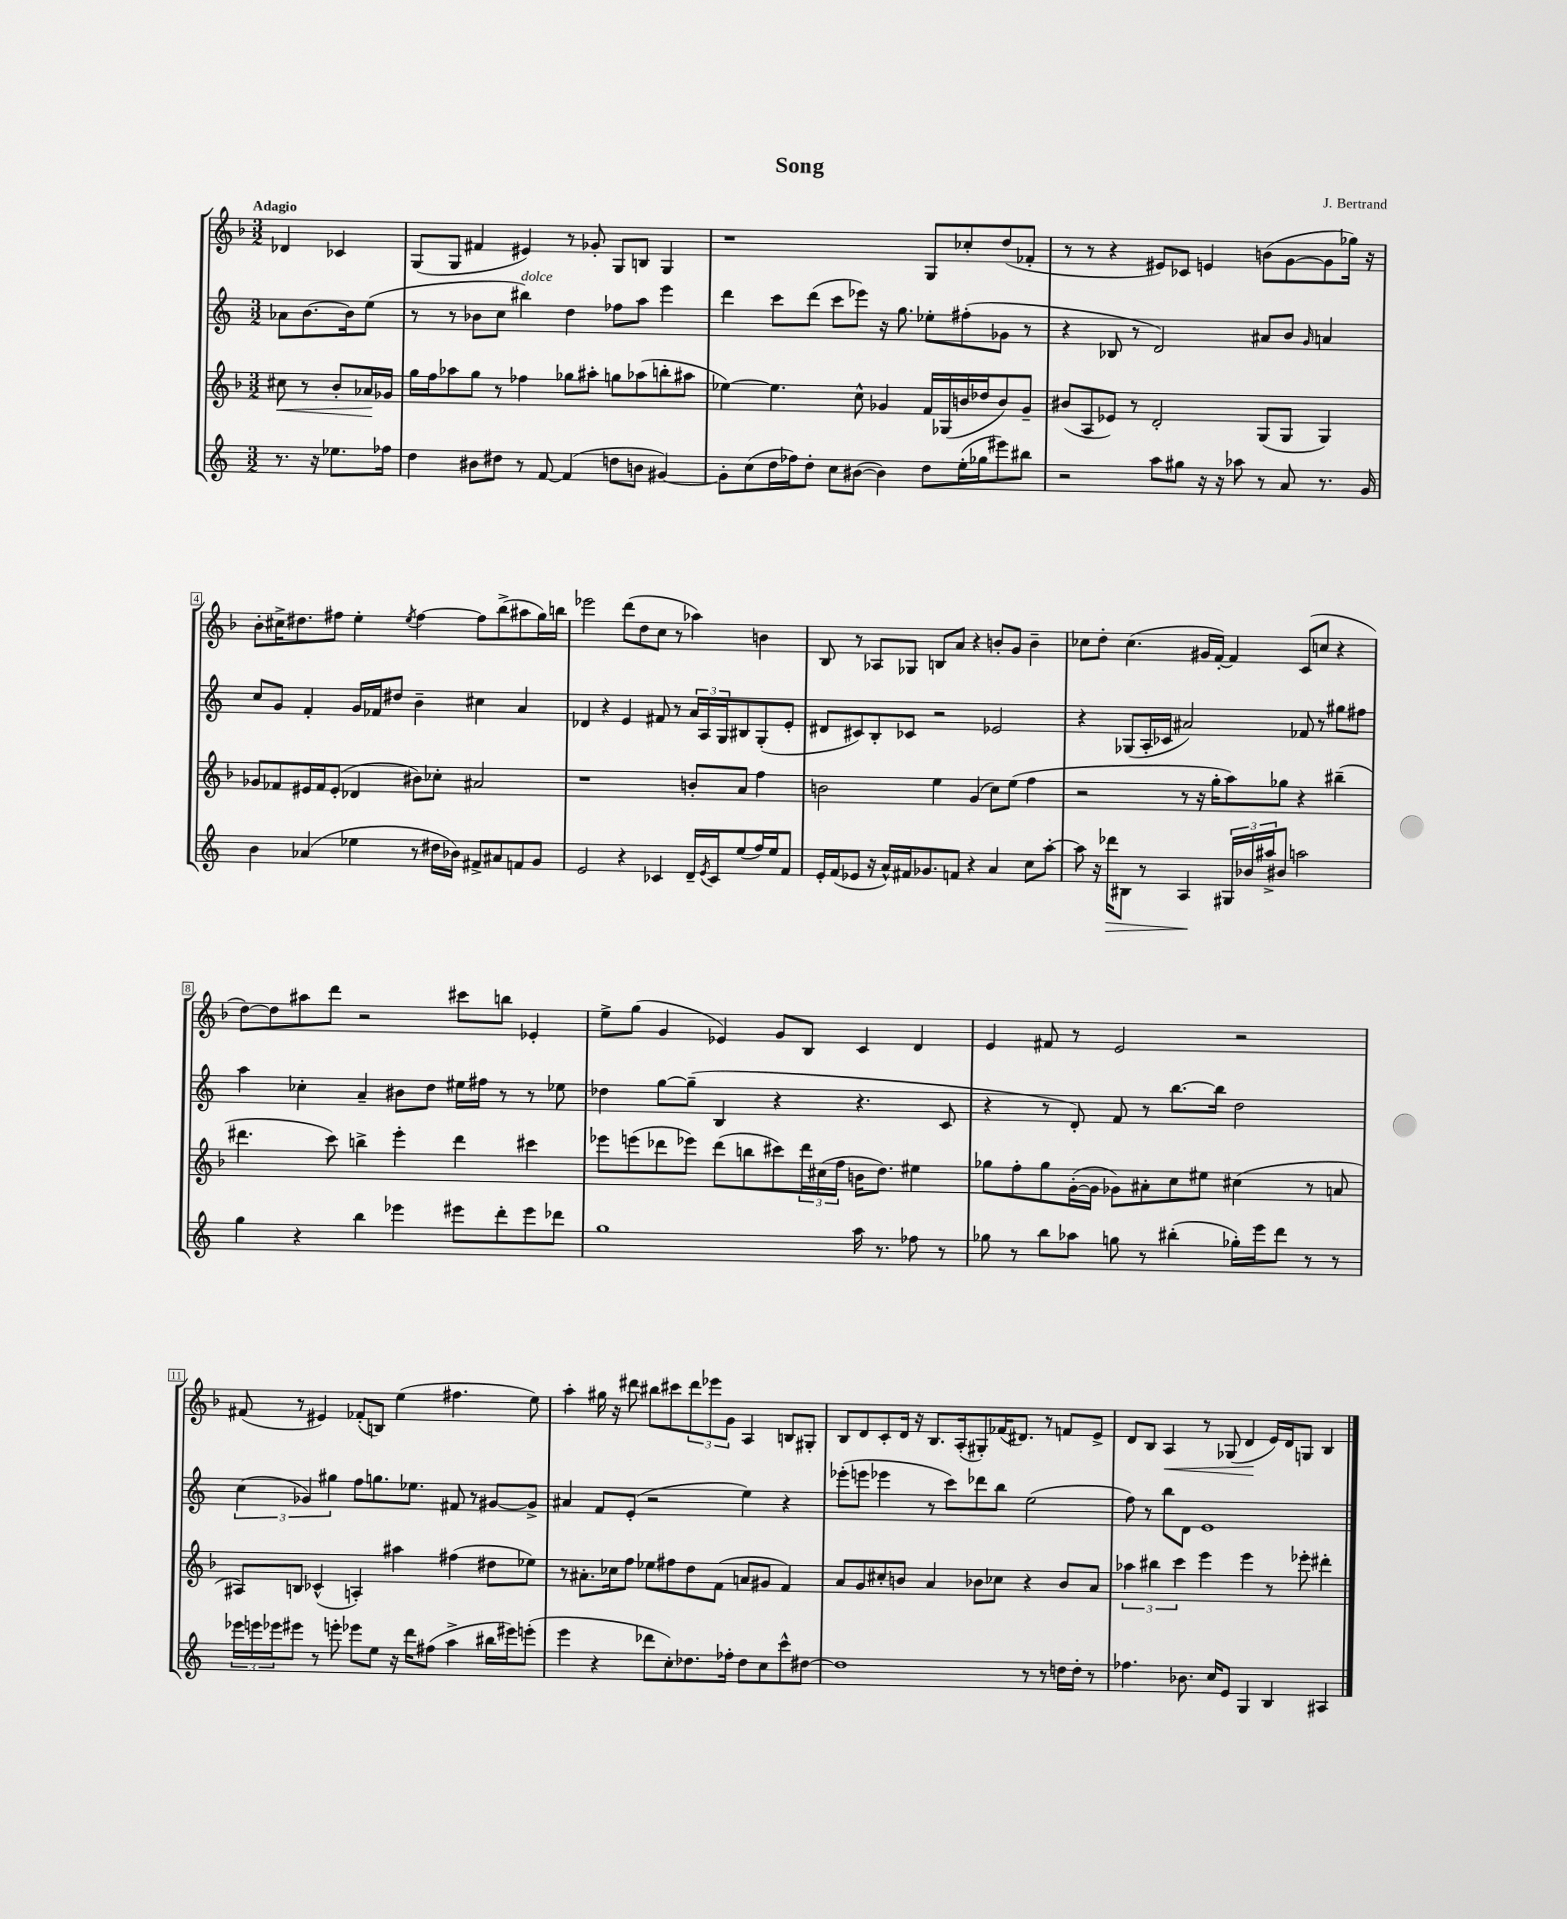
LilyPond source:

\header { title = "Song" composer = "J. Bertrand" }
<<
\new StaffGroup <<
\new Staff = "s0" {
    \clef treble \key f \major \numericTimeSignature \time 3/2 \partial 2 \tempo "Adagio"
    des'4 ces'4 |
    g8( g8 fis'4 eis'4) r8 ges'8-. g8 b8 g4 |
    r1 g8 ces''8-. d''8( fes'8-. |
    r8 r8 r4 eis'8) ces'8 e'4 b'8( g'8~ g'8 ges''16) r16 |
    bes'8-. cis''16-> dis''8. fis''8 e''4-. \acciaccatura { e''8 } fis''4~ fis''8 bes''8->( ais''8 g''16) b''16 |
    ees'''2 d'''8( d''8 c''8 r8 aes''4) b'4 |
    bes8 r8 aes8 ges8 b8 a'8 r4 b'8-. g'8 b'4-- |
    ces''8 d''8-. ces''4.( gis'16 f'16~-.) f'4 c'8( c''8 r4 |
    d''8~) d''8 ais''8 d'''8 r2 cis'''8 b''8 ees'4-. |
    e''8-> g''8( g'4 ees'4) g'8 bes8 c'4 d'4 |
    e'4 fis'8 r8 e'2 r2 |
    fis'8( r8 eis'4) fes'8-.( b8) e''4( fis''4. e''8) |
    a''4-. gis''16 r16 dis'''8 bis''8 cis'''8 \tuplet 3/2 { dis'''8 ees'''8 g'8 } a4 b8 gis8-. |
    bes8 d'8 c'8-. d'16 r16 bes8. a16-.( gis8-.) fes'16( dis'8.) r8 f'8 e'8-> |
    d'8 bes8 a4\< r8 ges8( d'4\! e'16) d'16 g8 bes4 \bar "|." |
}
\new Staff = "s1" {
    \clef treble \key c \major \numericTimeSignature \time 3/2 \partial 2
    aes'8 b'8.~ b'16 e''8( |
    r8 r8 bes'8 c''8 bis''4^\markup { \italic "dolce" }) d''4 fes''8 a''8 e'''4 |
    d'''4 c'''8 d'''8( c'''8 ees'''8) r16 g''8. ees''8-. fis''8-.( ges'8 r8 |
    r4 bes8 r8 d'2) ais'8 b'8 \grace { g'16 } a'4 |
    c''8 g'8 f'4-. g'16 fes'16 dis''8 b'4-- cis''4 a'4 |
    des'4 r4 e'4 fis'8 r8 \tuplet 3/2 { a'16 a16 g16 } bis8 g8-.( e'8-. |
    dis'8 cis'8) b8-. ces'8 r2 ees'2 |
    r4 ges8( a16-. ces'16 ais'2) fes'8 r8 gis''8 fis''8 |
    a''4 ces''4-. a'4-- bis'8 d''8 eis''16 fis''16 r8 r8 ees''8 |
    des''4 g''8~ g''8--( b4 r4 r4. c'8 |
    r4 r8 d'8-.) f'8 r8 b''8.~ b''16 d''2 |
    \tuplet 3/2 { c''4( ges'4) gis''4 } f''8 g''8. ees''8. fis'8 r8 gis'8~ gis'8-> |
    ais'4 f'8 e'8-.( r2 e''4) r4 |
    ees'''8-.( e'''8 ees'''4 r8 c'''8) des'''8 b''8 e''2( |
    f''8) r8 b''8 d'8 e'1 \bar "|." |
}
\new Staff = "s2" {
    \clef treble \key f \major \numericTimeSignature \time 3/2 \partial 2
    cis''8\< r8 bes'8-. aes'16\! ges'16 |
    g''16 f''16 aes''8 g''8 r8 fes''4 ges''8 ais''8-. g''8 aes''8( b''8-. ais''8 |
    ees''4~) ees''4. c''8-^ ges'4 f'16 ges16( b'16 des''16 b'8) ges'8-- |
    bis'8( a8 ees'8) r8 d'2-. g8( g8 g4) |
    ges'8 fes'8 eis'16 fes'16 eis'8-.( des'4 bis'8) ces''8-. ais'2 |
    r1 b'8-. a'8 f''4 |
    b'2 e''4 g'4( c''8) e''8( f''4 |
    r2 r8 r16 g''16-. a''8) ges''8 r4 bis''4--( |
    dis'''4. c'''8) b''4-> e'''4-. dis'''4 cis'''4 |
    ees'''8 e'''8( des'''8 ees'''8) des'''8( b''8 cis'''8) \tuplet 3/2 { des'''16 cis''16( f''16 } b'16 d''8.) eis''4 |
    ges''8 f''8-. ges''8 g'16~-.( g'16 ges'8) ais'8-. c''8 eis''8 cis''4( r8 a'8 |
    ais8) b8 ces'4-^( a4-.) ais''4 fis''4( dis''8 ees''8) |
    r8 ais'8.-. ces''16 f''8 ees''8 fis''8 d''8 f'8( a'8 gis'8 f'4) |
    a'8 g'8 cis''8-. b'8 a'4 bes'8 ces''8 r4 bes'8 a'8 |
    \tuplet 3/2 { aes''4 bis''4 c'''4 } e'''4 e'''4 r8 ees'''8-. dis'''4-. \bar "|." |
}
\new Staff = "s3" {
    \clef treble \key c \major \numericTimeSignature \time 3/2 \partial 2
    r8. r16 ees''8. fes''16 |
    d''4 bis'8 dis''8 r8 f'8~ f'4( d''8 b'8 gis'4~) |
    gis'8-. c''8( d''16 fes''16) d''8-. c''8 bis'8~( bis'4) d''8 e''16-.( ges''16 eis'''8) bis''8 |
    r2 a''8 gis''8 r16 r16 aes''8 r8 a'8 r8. g'16 |
    b'4 aes'4( ees''4 r8 dis''16 bes'16) fis'8-> ais'8 f'8 g'8 |
    e'2 r4 ces'4 d'16-- \acciaccatura { e'8 } ces'16 e''8( f''16) e''16 f'8 |
    e'16-. f'16( ees'8 r16 a'16-^) fis'16 ges'8. f'8 r4 a'4 c''8 a''8~-. |
    a''8 r16 des'''16\> bis8 r8 a4\! \tuplet 3/2 { gis16 bes'16 ais''16-> } bis'8 a''2 |
    g''4 r4 b''4 ees'''4 eis'''8 d'''8-. eis'''8 des'''8 |
    g''1 a''16 r8. fes''8 r8 |
    ges''8 r8 b''8 aes''8 g''8 r8 bis''4-.( ges''16-.) e'''16 d'''8 r8 r8 |
    \tuplet 3/2 { ees'''16 e'''16 ees'''16 } eis'''8 r8 e'''8-. ees'''8 e''8 r16 d'''16 fis''8( a''4-> bis''16 eis'''16) e'''8-.( |
    e'''4 r4 des'''8 c''8-.) des''8. fes''16-. des''8 c''8 c'''8-^ dis''8~ |
    dis''1 r8 r8 d''16 d''16-. r8 |
    fes''4. bes'8. c''16 e'8 g4 b4 ais4 \bar "|." |
}
>>
>>
\layout { \context { \Score \override BarNumber.stencil = #(make-stencil-boxer 0.1 0.3 ly:text-interface::print) } }
